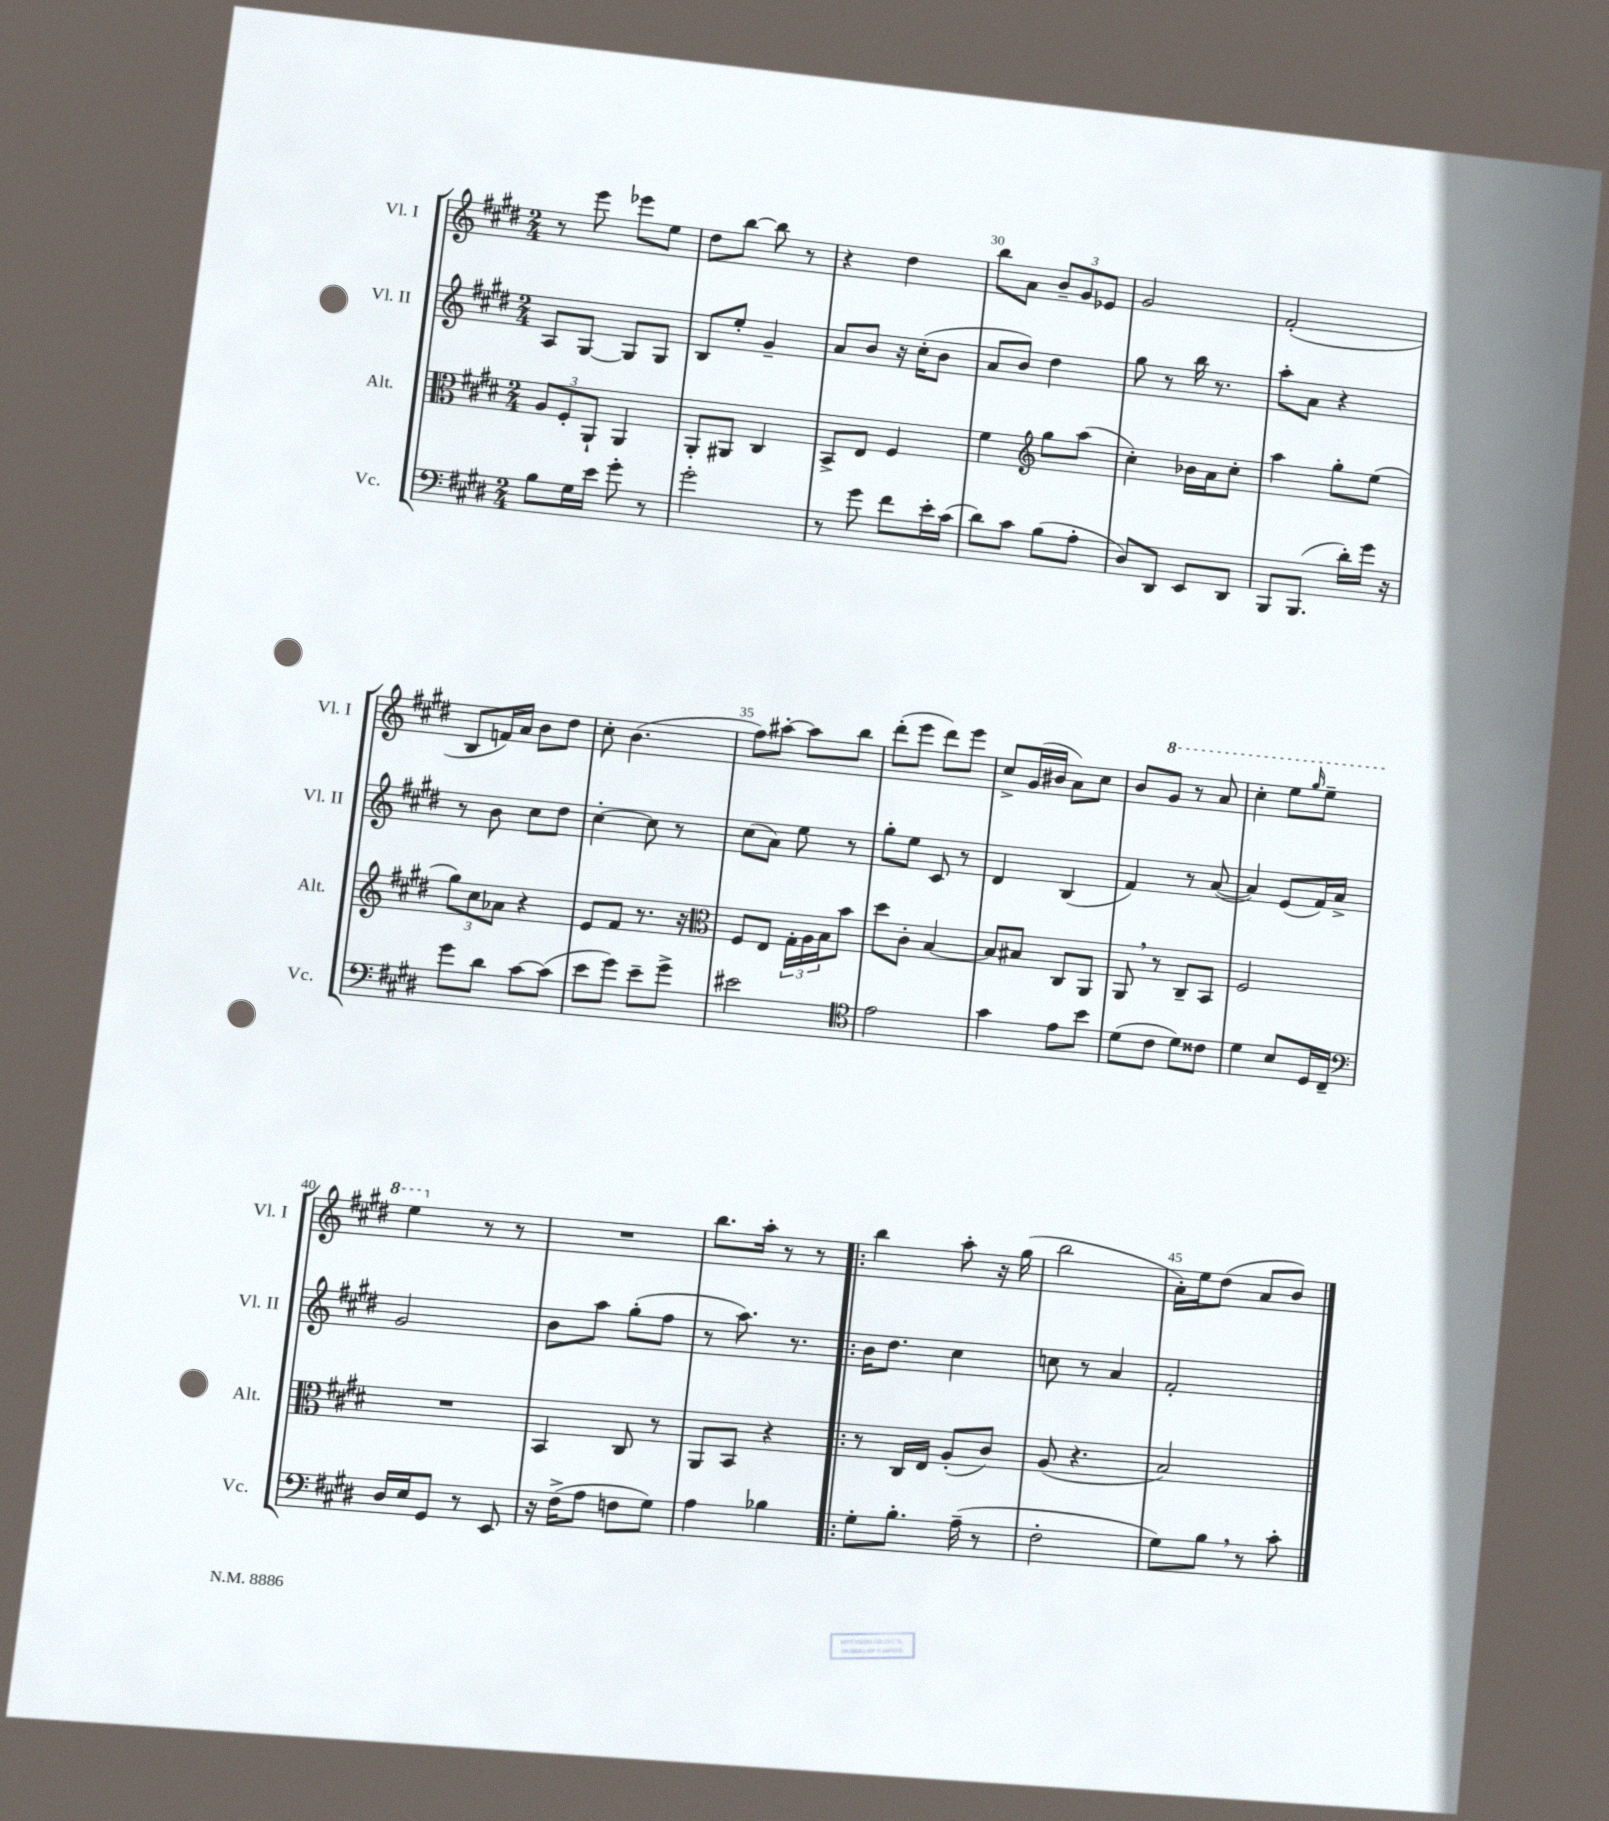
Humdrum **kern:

**kern	**kern	**kern	**kern
*part4	*part3	*part2	*part1
*staff4	*staff3	*staff2	*staff1
*I"Vc.	*I"Alt.	*I"Vl. II	*I"Vl. I
*I'Vc.	*I'Alt.	*I'Vl. II	*I'Vl. I
*clefF4	*clefC3	*clefG2	*clefG2
*k[f#c#g#d#]	*k[f#c#g#d#]	*k[f#c#g#d#]	*k[f#c#g#d#]
*M2/4	*M2/4	*M2/4	*M2/4
=27	=27	=27	=27
8B\L	12A/L	8A/L	8r
.	12F#'/	.	.
16G#\L	.	[8G#/J	8eee\
.	12AA`/J	.	.
16e\JJ	.	.	.
8g#'\	4AA/	8G#/L]	8eee-X\L
8r	.	8G#/J	8ee\J
=28	=28	=28	=28
2g#'\	8AA'/L	8B/L	8dd#\L
.	8AA#X/J	8ee'/J	[8bb\J
.	4C#/	4g#~/	8bb\]
.	.	.	8r
=29	=29	=29	=29
8r	8BB^/L	8a/L	4r
8g#\	8E/J	8b/J	.
8f#\L	4F#/	16r	4dd#\
.	.	(16cc#'\KL	.
16e'\L	.	8b\J	.
(16c#\JJ	.	.	.
=30	=30	=30	=30
8d#\L)	4f#\	8a/L	8bb\L
8c#\J	.	8b/J)	8a\J
*	*clefG2	*	*
(8B\L	8gg#\L	4dd#\	12b~/L
.	.	.	12g#/
8A'\J	(8aa\J	.	.
.	.	.	12e-X/J
=31	=31	=31	=31
8D#/L)	4cc#'\)	8gg#\	2g#/
8DD#/J	.	8r	.
8EE/L	16b-X\LL	16bb\	.
.	16a\J	8.r	.
8DD#/J	8cc#'\J	.	.
=32	=32	=32	=32
8BBB/L	4aa\	8aa'\L	(2f#'/
(8.BBB/J	.	8a\J	.
.	8gg#'\L	4r	.
16d#'\LL)	.	.	.
16g#\JJ	(8ee\J	.	.
16r	.	.	.
!!LO:LB:g=z
=33	=33	=33	=33
8g#\L	12gg#\L)	8r	8B/L
.	12cc#\	.	.
8d#\J	.	8b\	16fn/L)
.	12a-X\J	.	.
.	.	.	16a/JJ
[8c#\L	4r	8cc#\L	8b\L
(8c#\J]	.	8dd#\J	8dd#\J
=34	=34	=34	=34
8e\L	8e/L	[4cc#'\	8cc#'\
8g#\J)	8f#/J	.	(4.b\
8e~\L	8.r	8cc#\]	.
8g#^\J	.	8r	.
.	16r	.	.
=35	=35	=35	=35
*	*clefC3	*	*
2e#X\	8F#/L	(8cc#\L	8ff#\L)
.	8E/J	8a\J)	[8aa#X'\J
.	24G#'\LL	8ee\	8aa#\L]
.	24A\	.	.
.	24B\J	.	.
.	8b\J	8r	8bb\J
=36	=36	=36	=36
*clefC4	*	*	*
2e\	8dd#\L	8gg#'\L	(8ddd#'\L
.	8c#'\J	8ee\J	8eee\J
.	[4B/	8c#/	8ddd#\L)
.	.	8r	8eee\J
=37	=37	=37	=37
4g#\	8B/L]	4d#/	8cc#^/L
.	8B#X/J	.	(16g#/L
.	.	.	16b#X/JJ
8e\L	8C#/L	(4B/	8a\L)
8b\J	8AA/J	.	8cc#\J
=38	=38	=38	=38
(8d#\L	8AA,/	4f#/)	8b/L
*	*	*	*8va
8c#\J	8r	.	8gg#/J
8d#\L)	8C#~/L	8r	8r
8c##X\J	8BB/J	([8a/	8aa/
=39	=39	=39	=39
4d#\	2F#/	4a/])	4ccc#'\
8B/L	.	(8e/L	8eee\L
.	.	.	16qqggg#/
16D#/L	.	16f#/L)	8eee~\J
16C#~/JJ	.	16a^/JJ	.
!!LO:LB:g=z
=40	=40	=40	=40
*clefF4	*	*	*
16D#/LL	2r	2g#/	4eee\
16E/J	.	.	.
8GG#/J	.	.	.
*	*	*	*X8va
8r	.	.	8r
8EE/	.	.	8r
=41	=41	=41	=41
16r	4BB/	8b\L	2r
(16F#^\KL	.	.	.
8A\J	.	8aa\J	.
8Fn\L	8C#/	(8gg#'\L	.
8G#\J)	8r	8ff#\J	.
=42	=42	=42	=42
4A\	8AA/L	8r	8.bb\L
.	8BB/J	8.aa\)	.
.	.	.	16aa'\Jk
4B-X\	4r	.	8r
.	.	8.r	.
.	.	.	8r
=43!|:	=43!|:	=43!|:	=43!|:
8G#'\L	8r	16b\KL	4bb\
.	.	8.dd#\J	.
8.B'\J	16C#/LL	.	.
.	16E/JJ	.	.
.	(8A'/L	4cc#\	8aa'\
(16A~\	.	.	.
8r	8c#/J)	.	16r
.	.	.	(16gg#\
=44	=44	=44	=44
2F#'\	(8A/	8ccn\	2bb\
.	4.r	8r	.
.	.	4a/	.
=45	=45	=45	=45
8G#\L)	2B/)	2f#'/	16a'\LL)
.	.	.	16ee\J
8B,\J	.	.	(8dd#\J
8r	.	.	8a/L
8c#'\	.	.	8b/J)
==	==	==	==
*-	*-	*-	*-
